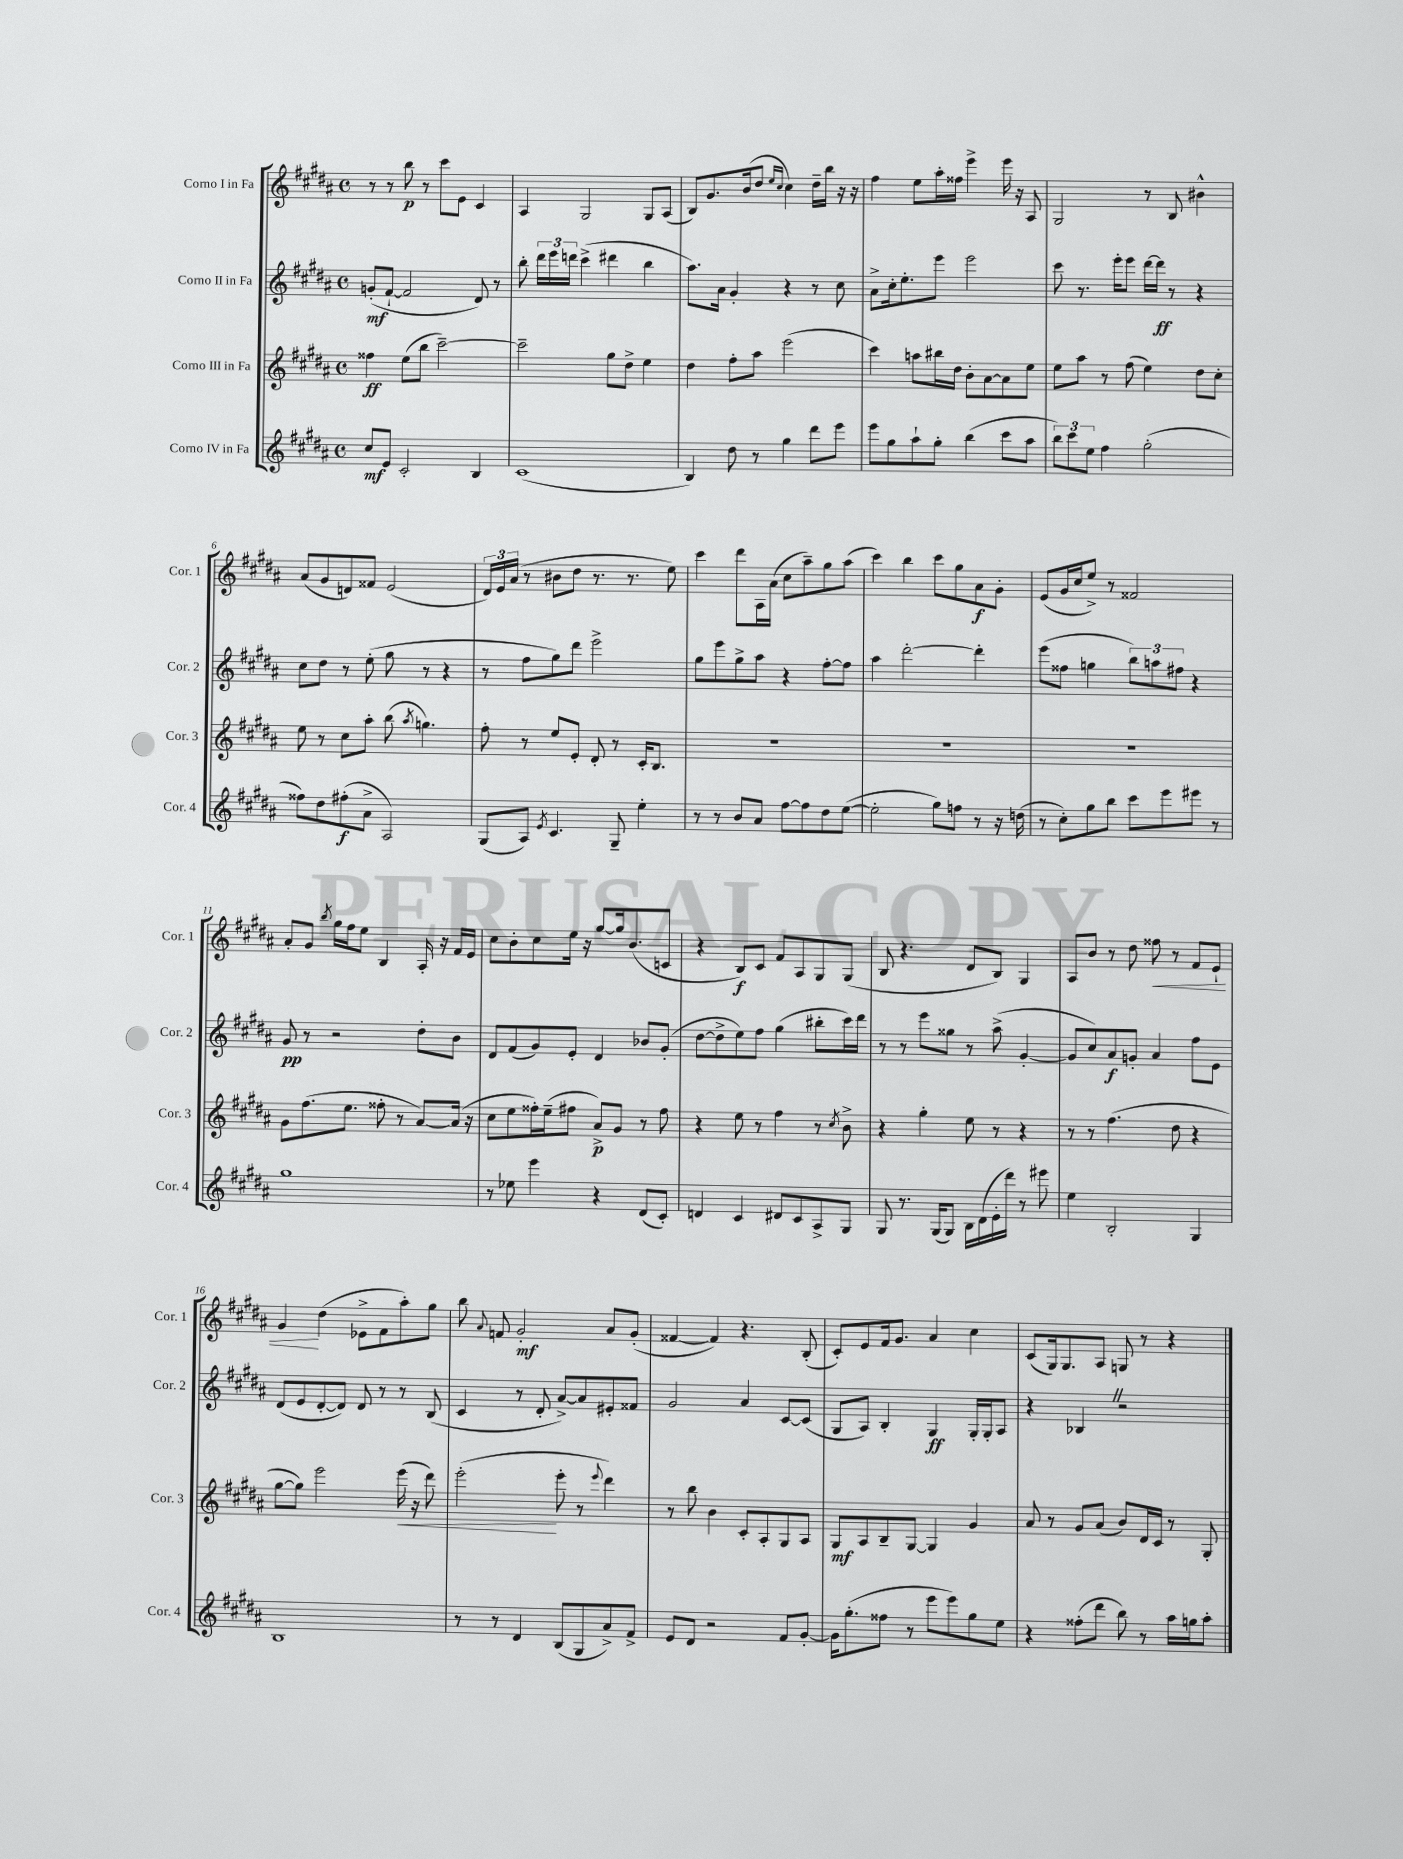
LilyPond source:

<<
\new StaffGroup <<
\new Staff = "s0" \with { instrumentName = "Corno I in Fa" shortInstrumentName = "Cor. 1" } {
    \clef treble \key b \major \defaultTimeSignature \time 4/4
    \autoBeamOff r8 r8 b''8\p r8 cis'''8[ e'8] cis'4 |
    ais4 gis2 gis8[ ais8]( |
    b8[) gis'8. b'16( dis''8] \grace { e''16[ cis''16] } cis''4) dis''16[-- b''16] r16 r16 |
    fis''4 e''8[ ais''16-. fisis''16] e'''4-> e'''16 r16 ais8 |
    gis2 r8 b8 bis'4-^ |
    ais'8[( gis'8 d'8) fisis'8] e'2( |
    \tuplet 3/2 { dis'16[) e'16 ais'16]( } r8 bis'8[ dis''8] r8. r8. e''8) |
    cis'''4 dis'''8[ ais16 ais'16]( cis''8[ ais''8--) gis''8 ais''8]( |
    cis'''4) b''4 cis'''8[ gis''8 ais'8\f gis'8]-. |
    e'8[( gis'16 cis''16 e''8]->) r8 fisis'2 |
    ais'8[-. gis'8] \acciaccatura { b''8 } gis''16[ fis''16 e''8] b4 ais16-. r16 fis'16[ e'16] |
    cis''8[ b'8-. cis''8 e''16] r16 gis''8[~ gis''16 b'8.( c'8] |
    r4 b8[\f) cis'8] fis'8[ ais8 gis8 gis8]( |
    b8 r4. dis'8[ b8]) gis4 |
    ais8[ b'8] r8 dis''8 fisis''8\< r8 fis'8[ e'8]-! |
    gis'4\! dis''4( ees'8[-> fis'8 ais''8-.) gis''8] |
    b''8 \appoggiatura { ais'8 } f'8 gis'2-.\mf ais'8[ gis'8]-.( |
    fisis'4~ fisis'4) r4. b8-.( |
    cis'8[-.) e'8 fis'16 gis'8.] ais'4 cis''4 |
    cis'8[( gis16) gis8. ais8] g8 r8 r4 \bar "|." |
}
\new Staff = "s1" \with { instrumentName = "Corno II in Fa" shortInstrumentName = "Cor. 2" } {
    \clef treble \key b \major \defaultTimeSignature \time 4/4
    \autoBeamOff g'8[-.\mf( fis'8]~-! fis'2 dis'8) r8 |
    b''8-. \tuplet 3/2 { dis'''16[ e'''16 d'''16] } cis'''4->( dis'''4 b''4 |
    ais''8.[) ais'16] gis'4-. r4 r8 cis''8 |
    ais'8[-> cis''16-. e''8.-. e'''8] e'''2 |
    cis'''8 r8. e'''16[-. e'''8] dis'''16[~ dis'''16]\ff r8 r4 |
    cis''8[ dis''8] r8 e''8-.( gis''8 r8 r4 |
    r8 fis''8[ gis''8) dis'''8] e'''2-> |
    gis''8[ e'''8 gis''8-> ais''8] r4 fis''8[~-. fis''8] |
    ais''4 dis'''2~-. dis'''4-. |
    e'''8[( fisis''8] g''4 \tuplet 3/2 { b''8[) a''8 fis''8] } r4 |
    gis'8\pp r8 r2 dis''8[-. b'8] |
    dis'8[ fis'8( gis'8) e'8]-. dis'4 bes'8[ gis'8]-.( |
    dis''8[~ dis''8-> e''8) fis''8] gis''4( bis''8[-. cis'''16) dis'''16] |
    r8 r8 e'''8[ gisis''8] r8 ais''8->( gis'4~-. |
    gis'8[ cis''8) ais'8\f g'8]-. ais'4 fis''8[ e'8] |
    dis'8[( e'8 dis'8~-. dis'8]) dis'8 r8 r8 b8( |
    cis'4 r8 dis'8-. ais'8[~->) ais'8 eis'8-. fisis'8] |
    gis'2 ais'4 cis'8[~ cis'8]( |
    gis8[ ais8]) b4-. gis4\ff gis16[-. gis16-. ais8] |
    r4 bes4 \once \override BreathingSign.text = \markup { \musicglyph "scripts.caesura.straight" } \breathe r2 \bar "|." |
}
\new Staff = "s2" \with { instrumentName = "Corno III in Fa" shortInstrumentName = "Cor. 3" } {
    \clef treble \key b \major \defaultTimeSignature \time 4/4
    \autoBeamOff fisis''4\ff e''8[( b''8] cis'''2~--) |
    cis'''2-- gis''8[ dis''8]-> e''4 |
    dis''4 fis''8[-. ais''8] e'''2( |
    cis'''4) a''8[ bis''16 dis''16] b'8[-. ais'8~ ais'8 e''8] |
    e''8[ ais''8] r8 fis''8( e''4) dis''8[ cis''8]-. |
    e''8 r8 cis''8[ ais''8]-. b''8( \acciaccatura { ais''8 } g''4.) |
    fis''8-. r8 e''8[ e'8]-. dis'8-. r8 cis'16[-. b8.] |
    R1 |
    R1 |
    R1 |
    gis'8[ fis''8.( e''8.] fisis''8-. r8 ais'8[~) ais'16]( r16 |
    cis''8[ e''8 fisis''16-.) e''16--( fis''8] ais'8[->\p) gis'8] r8 fis''8 |
    r4 e''8 r8 fis''4 r8 \acciaccatura { cis''8 } b'8-> |
    r4 gis''4-. e''8 r8 r4 |
    r8 r8 fis''4.( dis''8 r4 |
    gis''8[~ gis''8]) e'''2 e'''16\<( r16 dis'''8) |
    e'''2-.\!( e'''8-. r8 \appoggiatura { e'''8 } dis'''4) |
    r8 b''8 b'4 cis'8[-. ais8-. gis8 ais8] |
    gis8[\mf ais8 b8-- gis8]~ gis4 gis'4 |
    ais'8 r8 gis'8[ ais'8]( b'8[) dis'16 cis'16] r8 gis8-. \bar "|." |
}
\new Staff = "s3" \with { instrumentName = "Corno IV in Fa" shortInstrumentName = "Cor. 4" } {
    \clef treble \key b \major \defaultTimeSignature \time 4/4
    \autoBeamOff cis''8[\mf e'8] cis'2-. b4 |
    cis'1( |
    b4) dis''8 r8 gis''4 dis'''8[ e'''8] |
    e'''8[ gis''8 ais''8-! gis''8]-. b''4( cis'''8[ ais''8] |
    \tuplet 3/2 { b''8[) cis'''8 e''8] } fis''4 gis''2-.( |
    fisis''8[) dis''8 fis''8-.\f( ais'8]-> ais2) |
    gis8[( ais8]) \acciaccatura { e'8 } cis'4. gis8-- e''4-. |
    r8 r8 b'8[ ais'8] fis''8[~ fis''8 dis''8 e''8]~( |
    e''2-. gis''8[) f''8] r8 r16 d''16( |
    r8 cis''8[-.) gis''8 b''8] cis'''8[ e'''8 eis'''8] r8 |
    gis''1 |
    r8 ees''8 e'''4 r4 dis'8[( cis'8]-.) |
    d'4 cis'4 dis'8[ cis'8 ais8-> gis8] |
    gis8 r8. gis16[( gis8]) b16[ dis'16( e'16-. dis'''16]) r8 eis'''8 |
    e''4 b2-. gis4 |
    b1 |
    r8 r8 dis'4 b8[( gis8 ais'8->) fis'8]-> |
    e'8[ dis'8] r2 fis'8[ gis'8]~-. |
    gis'16[ gis''8.-.( fisis''8] r8 e'''8[ e'''8) gis''8 e''8] |
    r4 fisis''8[-.( dis'''8] b''8) r8 ais''16[ g''16 ais''8]-. \bar "|." |
}
>>
>>
